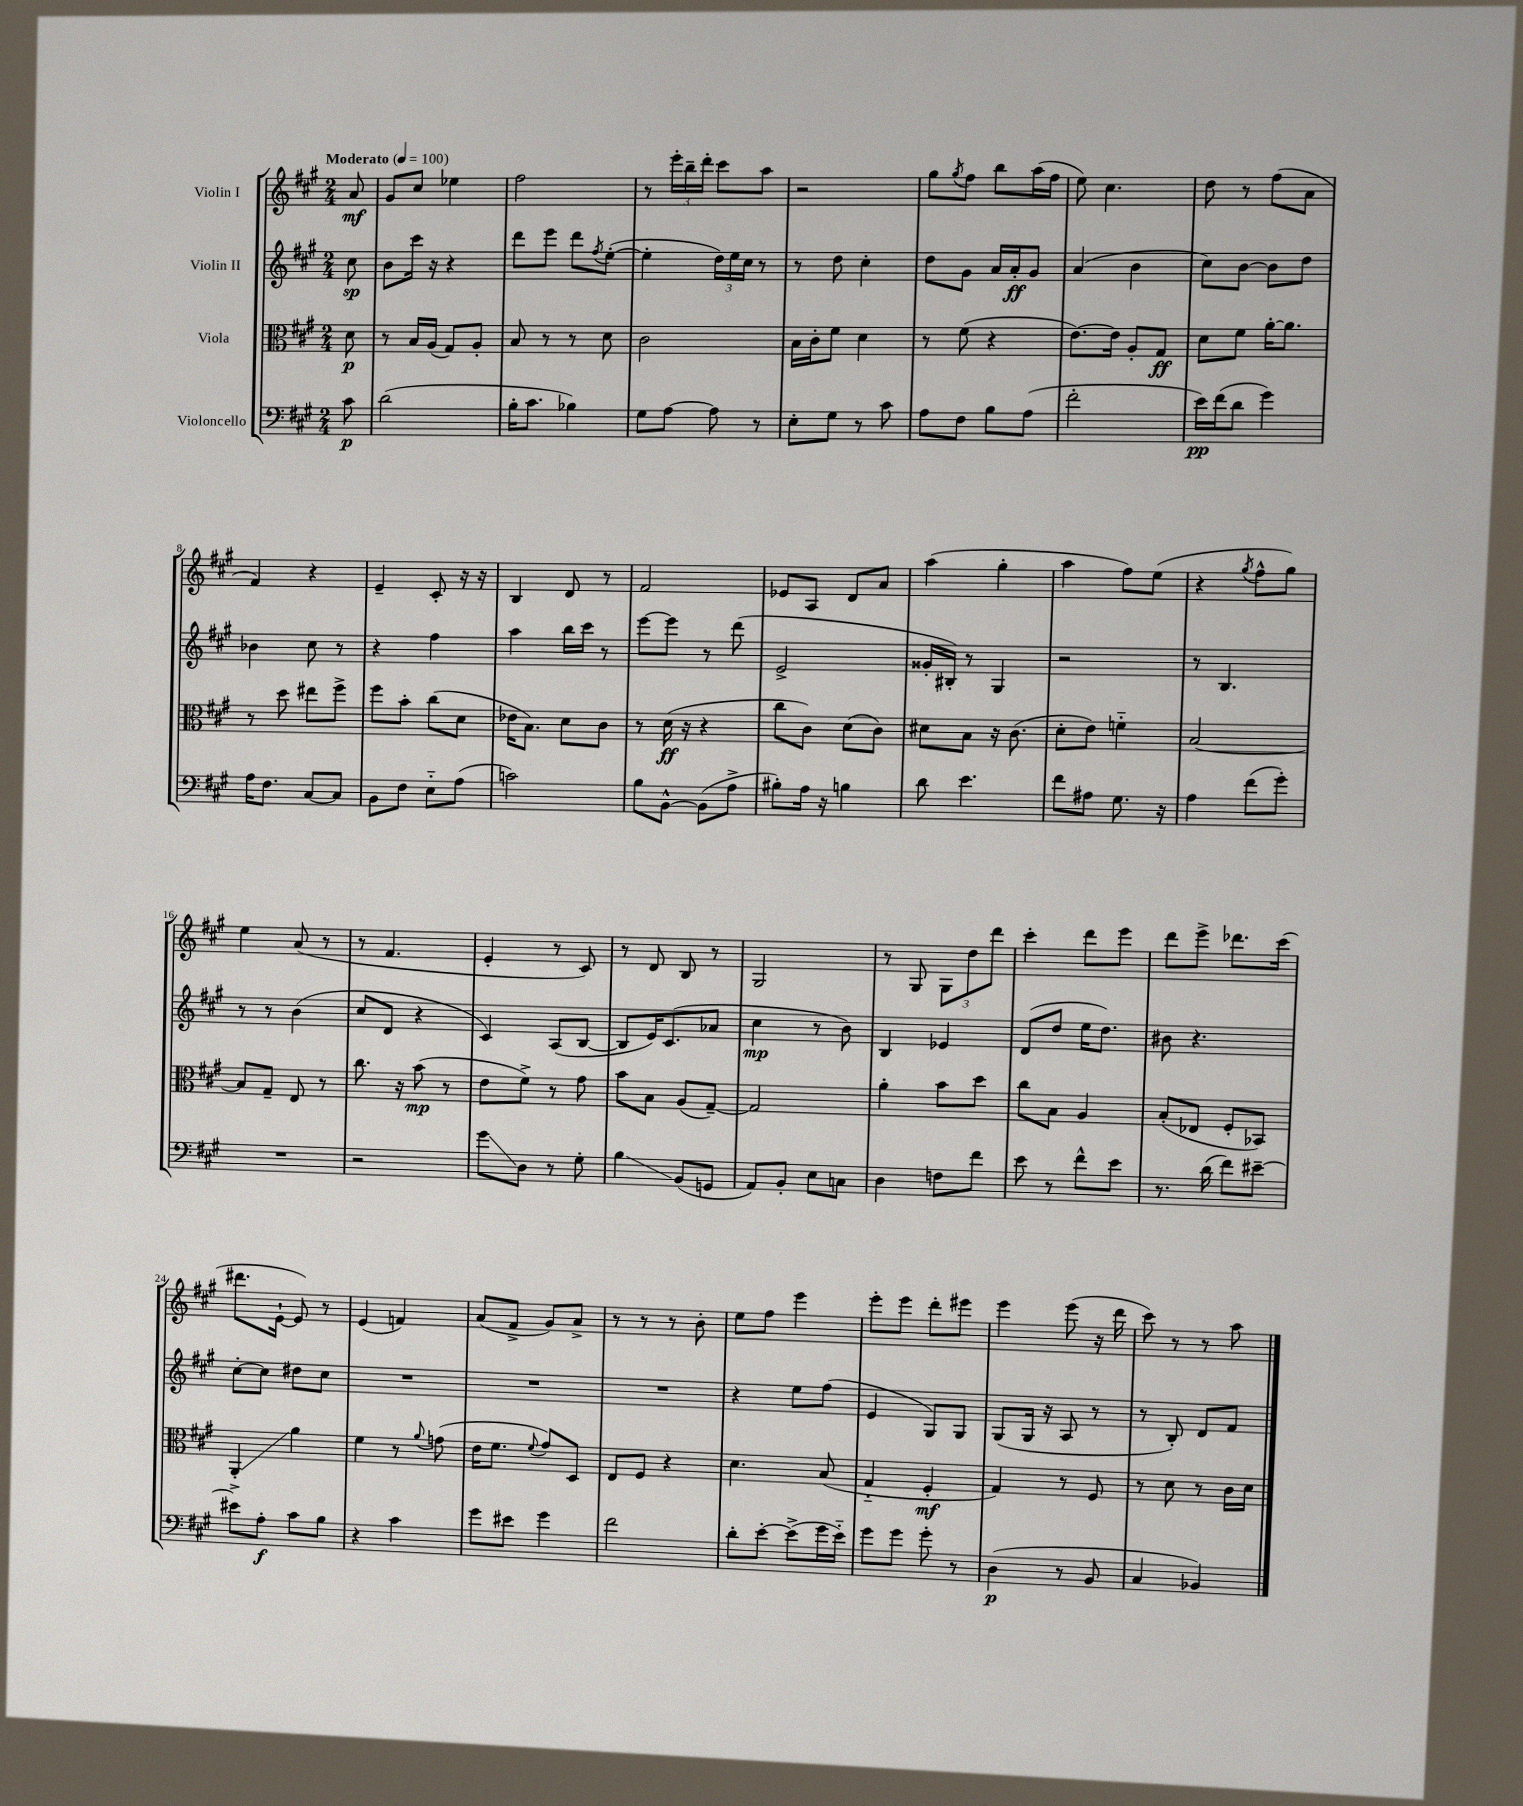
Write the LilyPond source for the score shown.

<<
\new StaffGroup <<
\new Staff = "s0" \with { instrumentName = "Violin I" } {
    \clef treble \key a \major \numericTimeSignature \time 2/4 \partial 8 \tempo "Moderato" 4 = 100
    a'8\mf |
    gis'8 cis''8 ees''4 |
    fis''2 |
    r8 \tuplet 3/2 { e'''16-. b''16-- d'''16-. } cis'''8 a''8 |
    r2 |
    gis''8 \acciaccatura { gis''8 } fis''8 b''8 a''16( fis''16 |
    e''8) cis''4. |
    d''8 r8 fis''8( a'8 |
    fis'4) r4 |
    e'4-- cis'8-. r16 r16 |
    b4 d'8 r8 |
    fis'2 |
    ees'8 a8 d'8 a'8 |
    a''4( gis''4-. |
    a''4 fis''8) e''8( |
    r4 \acciaccatura { gis''8 } fis''8-^ gis''8) |
    e''4 a'8( r8 |
    r8 fis'4. |
    e'4-. r8 cis'8) |
    r8 d'8 b8 r8 |
    gis2 |
    r8 gis8 \tuplet 3/2 { gis8 d''8 d'''8 } |
    cis'''4-. d'''8 e'''8 |
    d'''8 e'''8-> des'''8. cis'''16( |
    dis'''8. e'16~-! e'8) r8 |
    e'4( f'4) |
    a'8( fis'8-> gis'8) a'8-> |
    r8 r8 r8 b'8-. |
    e''8 fis''8 e'''4 |
    e'''8-. e'''8 d'''8-. eis'''8 |
    e'''4 e'''8( r16 d'''16 |
    cis'''8) r8 r8 a''8 \bar "|." |
}
\new Staff = "s1" \with { instrumentName = "Violin II" } {
    \clef treble \key a \major \numericTimeSignature \time 2/4 \partial 8
    cis''8\sp |
    b'8 cis'''16 r16 r4 |
    d'''8 e'''8 d'''8 \acciaccatura { fis''8 } e''8~-.( |
    e''4-. \tuplet 3/2 { d''16) e''16 cis''16 } r8 |
    r8 d''8 cis''4-. |
    d''8 gis'8 a'16 a'16-.\ff gis'8 |
    a'4( b'4 |
    cis''8) b'8~ b'8 d''8 |
    bes'4 cis''8 r8 |
    r4 fis''4 |
    a''4 b''16 cis'''16 r8 |
    e'''8~ e'''8 r8 d'''8( |
    e'2-> |
    gisis'16-. bis16-.) r8 gis4 |
    r2 |
    r8 b4. |
    r8 r8 b'4( |
    cis''8 d'8 r4 |
    cis'4) a8( b8~ |
    b8 e'16) cis'8.( aes'8 |
    cis''4\mp r8 b'8) |
    b4 ees'4 |
    d'8( d''8 e''16 d''8.) |
    bis'8 r4. |
    cis''8~-. cis''8 dis''8 cis''8 |
    R2 |
    R2 |
    R2 |
    r4 e''8 fis''8( |
    e'4 gis8) gis8 |
    gis8( gis16 r16 a8 r8 |
    r8 b8-.) d'8 fis'8 \bar "|." |
}
\new Staff = "s2" \with { instrumentName = "Viola" } {
    \clef alto \key a \major \numericTimeSignature \time 2/4 \partial 8
    d'8\p |
    r8 b16 a16( gis8) a8-. |
    b8 r8 r8 d'8 |
    cis'2 |
    b16 cis'16-. fis'8 d'4 |
    r8 fis'8( r4 |
    e'8.~) e'16 a8-. gis8\ff |
    d'8 fis'8 a'16~-. a'8. |
    r8 d''8 eis''8 fis''8-> |
    fis''8 b'8-. cis''8( d'8 |
    ees'16 b8.) d'8 cis'8 |
    r8 d'16\ff( r16 r4 |
    cis''8 cis'8) d'8( cis'8) |
    dis'8 b8 r16 cis'8.( |
    d'8-. e'8) f'4-_ |
    b2~ |
    b8 gis8-- e8 r8 |
    cis''8. r16 b'8\mp( r8 |
    e'8 fis'8->) r8 gis'8 |
    b'8 b8 a8( gis8~--) |
    gis2 |
    a'4-. b'8 d''8 |
    cis''8 b8 a4 |
    b8-.( ees8 fis8-. bes,8) |
    a,4-.\glissando a'4 |
    fis'4 r8 \appoggiatura { a'8 } g'8( |
    e'16 fis'8. \appoggiatura { fis'8 } gis'8) d8 |
    e8 fis8 r4 |
    d'4. b8( |
    gis4-_ fis4-.\mf |
    gis4) r8 fis8 |
    r8 d'8 r8 cis'16 d'16 \bar "|." |
}
\new Staff = "s3" \with { instrumentName = "Violoncello" } {
    \clef bass \key a \major \numericTimeSignature \time 2/4 \partial 8
    cis'8\p |
    d'2( |
    b16-. cis'8. bes4) |
    gis8 a8~ a8 r8 |
    e8-. gis8 r8 cis'8 |
    a8 fis8 b8 a8( |
    fis'2-. |
    e'16\pp) fis'16( d'8 gis'4) |
    a16 fis8. cis8~ cis8 |
    b,8 fis8 e8-_ a8( |
    c'2) |
    b8 b,8~-^ b,8( a8-> |
    bis8-.) a16 r16 b4 |
    d'8 e'4. |
    fis'8 ais8 gis8. r16 |
    a4 fis'8( gis'8-.) |
    R2 |
    r2 |
    gis'8\glissando d8 r8 gis8-. |
    b4\glissando b,8( g,8 |
    a,8) b,8-. e8 c8 |
    d4 f8 fis'8 |
    e'8 r8 fis'8-^ e'8 |
    r8. d'16( fis'8) eis'8~-- |
    eis'8-> a8-.\f cis'8 b8 |
    r4 cis'4 |
    gis'8 eis'8 gis'4 |
    fis'2 |
    d'8-. e'8~-. e'8->( gis'16 e'16-_) |
    gis'8 gis'8 gis'8-. r8 |
    d4\p( r8 b,8 |
    cis4 bes,4) \bar "|." |
}
>>
>>
